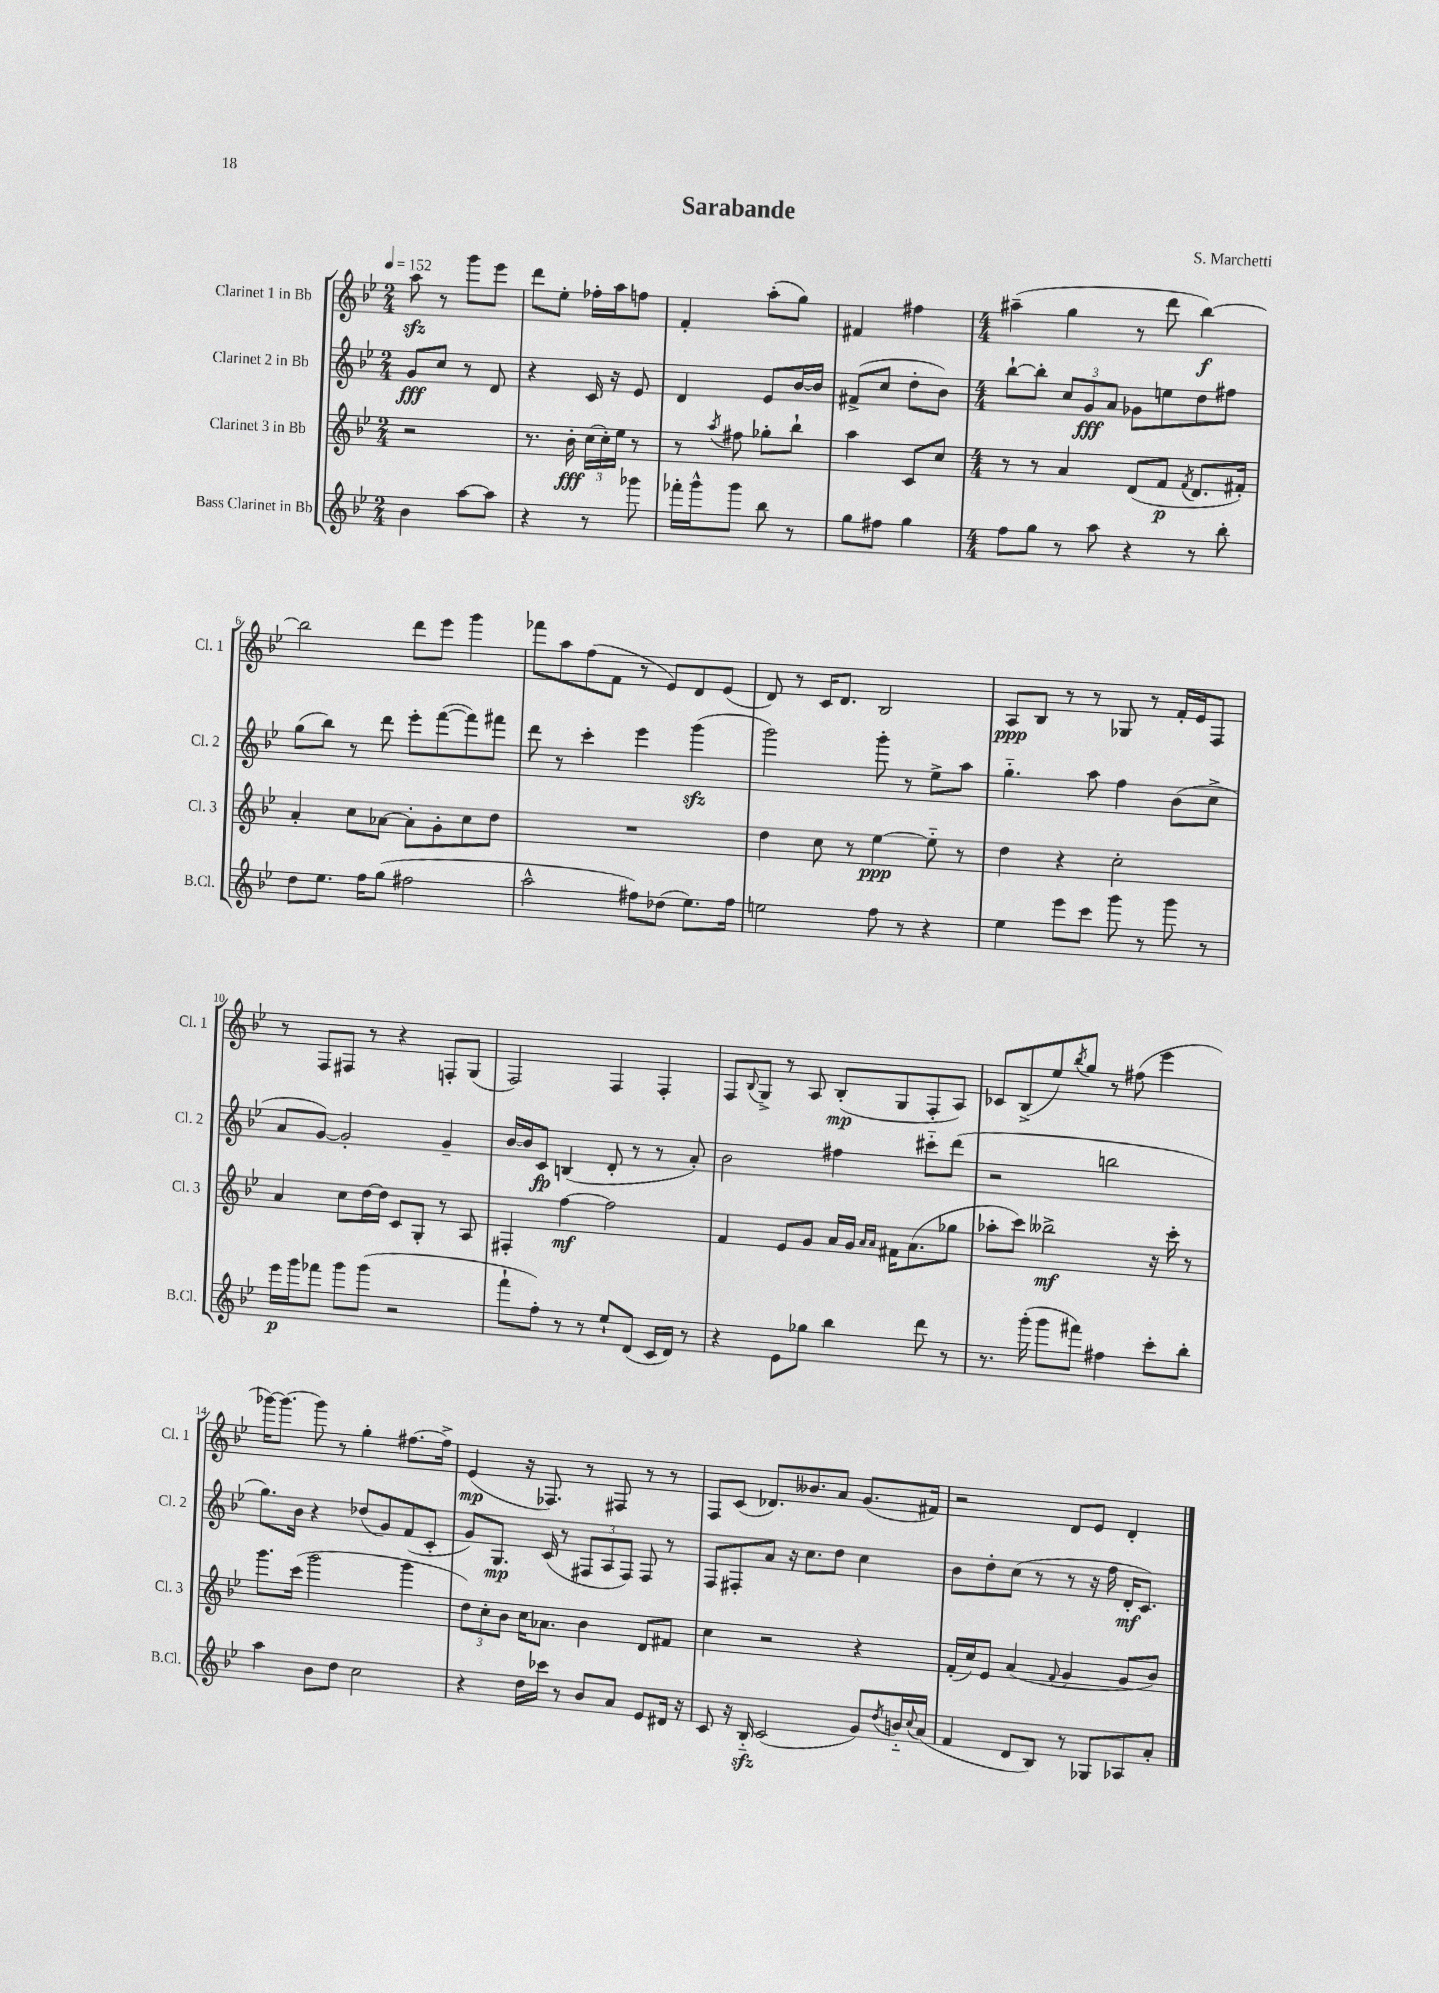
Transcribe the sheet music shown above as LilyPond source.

\header { title = "Sarabande" composer = "S. Marchetti" }
<<
\new StaffGroup <<
\new Staff = "s0" \with { instrumentName = "Clarinet 1 in Bb" shortInstrumentName = "Cl. 1" } {
    \clef treble \key bes \major \numericTimeSignature \time 2/4 \tempo 4 = 152
    a''8\sfz r8 g'''8 ees'''8 |
    d'''8 ees''8-. fes''16-. a''16 f''8 |
    f'4-. a''8-.( g''8) |
    fis'4 fis''4 |
    \numericTimeSignature \time 4/4 ais''4--( g''4 r8 d'''8 bes''4~\f) |
    bes''2 d'''8 ees'''8 g'''4 |
    fes'''8 a''8 f''8( f'8 r8 ees'8) d'8 ees'8( |
    d'8) r8 c'16 d'8. bes2 |
    a8\ppp bes8 r8 r8 ges8 r8 f'16-. ees'16 f8 |
    r8 f8 fis8 r8 r4 f8-. g8( |
    f2) f4 f4-. |
    f8 \appoggiatura { bes8 } g8-> r8 a8 bes8-.\mp( g8 f8-. a8) |
    ces'8 bes8->( ees''8) \acciaccatura { bes''8 } g''8 r8 fis''8( ees'''4 |
    ges'''16~) ges'''8.~ ges'''8 r8 g''4-. fis''8.~ fis''16-> |
    ees'4\mp( r16 fes8.) r8 fis8 r8 r8 |
    f8 c'8( des'8.) beses'8. a'8 g'8.( fis'16) |
    r2 d'8 ees'8 d'4-. \bar "|." |
}
\new Staff = "s1" \with { instrumentName = "Clarinet 2 in Bb" shortInstrumentName = "Cl. 2" } {
    \clef treble \key bes \major \numericTimeSignature \time 2/4
    g'8\fff c''8 r8 d'8 |
    r4 c'16 r16 ees'8 |
    d'4 ees'8 bes'16~ bes'16 |
    fis'8->( c''8 d''8-. bes'8) |
    \numericTimeSignature \time 4/4 bes''8~-! bes''8-. \tuplet 3/2 { c''8 g'8\fff a'8 } ges'8 e''8 d''8 fis''8 |
    g''8( bes''8) r8 d'''8 ees'''8-. f'''8~( f'''8) fis'''8 |
    d'''8 r8 c'''4-. ees'''4 g'''4\sfz( |
    g'''2) g'''8-. r8 ees''8-> a''8 |
    g''4.-_ a''8 f''4 bes'8( c''8-> |
    a'8 g'8~) g'2-. g'4-- |
    bes'16~ bes'16 c'8\fp b4( d'8-. r8 r8 a'8-.) |
    bes'2 fis''4 cis'''8-_ d'''8( |
    r2 b''2 |
    g''8.) bes'16 r4 des''8( g'8) f'8( c'8-. |
    g'8) g8.\mp c'16( r8 \tuplet 3/2 { fis8 a8 fis8) } fis8 r8 |
    f8 fis8-. a'8 r16 c''8. d''8 c''4 |
    bes'8 d''8-. c''8( r8 r8 r16 f''16 d'16-.\mf c'8.) \bar "|." |
}
\new Staff = "s2" \with { instrumentName = "Clarinet 3 in Bb" shortInstrumentName = "Cl. 3" } {
    \clef treble \key bes \major \numericTimeSignature \time 2/4
    r2 |
    r8. bes'16-.\fff \tuplet 3/2 { c''16( c''16-.) ees''16 } r8 |
    r8 \acciaccatura { a''8 } fis''8 ges''8-. bes''8-! |
    a''4 c'8 c''8 |
    \numericTimeSignature \time 4/4 r8 r8 a'4 d'8( f'8\p \acciaccatura { f'8 } d'8. fis'16-.) |
    a'4-. c''8 aes'8~ aes'8-. g'8-. c''8 d''8 |
    R1 |
    d''4 c''8 r8 ees''4~\ppp ees''8-_ r8 |
    d''4 r4 c''2-. |
    a'4 c''8 d''16~ d''16 c'8 g8-. r8 a8 |
    fis4-. f''4~\mf f''2 |
    f'4 ees'8 g'8 a'16 g'16 \grace { a'16 a'16 } fis'16 a'8.( ges''8 |
    aes''8-. c'''8) beses''2->\mf r16 c'''16-. r8 |
    g'''8. c'''16( g'''2 g'''4 |
    \tuplet 3/2 { d''8) c''8-. bes'8 } c''16 aes'8. bes'4 d'8 fis'8 |
    c''4 r2 r4 |
    f'16-.( c''16) ees'8 a'4( \appoggiatura { f'8 } g'4 g'8 bes'8) \bar "|." |
}
\new Staff = "s3" \with { instrumentName = "Bass Clarinet in Bb" shortInstrumentName = "B.Cl." } {
    \clef treble \key bes \major \numericTimeSignature \time 2/4
    bes'4 a''8~ a''8 |
    r4 r8 ges'''8 |
    fes'''16-. g'''16-^ g'''8 bes''8 r8 |
    g''8 fis''8 g''4 |
    \numericTimeSignature \time 4/4 f''8 g''8 r8 a''8 r4 r8 bes''8-. |
    d''8 ees''8. f''16 g''8( fis''2 |
    a''2-^ fis''8) des''8( ees''8.) fis''16 |
    e''2 f''8 r8 r4 |
    ees''4 ees'''8 c'''8 g'''8 r8 g'''8 r8 |
    ees'''16\p g'''16 fes'''8 g'''8 g'''8( r2 |
    f'''8-! f''8-.) r8 r8 ees''8-! d'8( c'16 d'16) r8 |
    r4 ees'8 ges''8 bes''4 d'''8 r8 |
    r8. g'''16-.( g'''8 fis'''8) fis''4 c'''8-. bes''8-. |
    a''4 bes'8 d''8 c''2 |
    r4 d''16 ces'''16 r8 bes'8 a'8 ees'8 dis'16 r16 |
    c'8 r16 bes16-_\sfz c'2( g'8) \acciaccatura { d''8 } b'16-_ \appoggiatura { c''8 } a'16( |
    f'4 d'8 bes8) r8 ges8 aes8 a'8-. \bar "|." |
}
>>
>>
